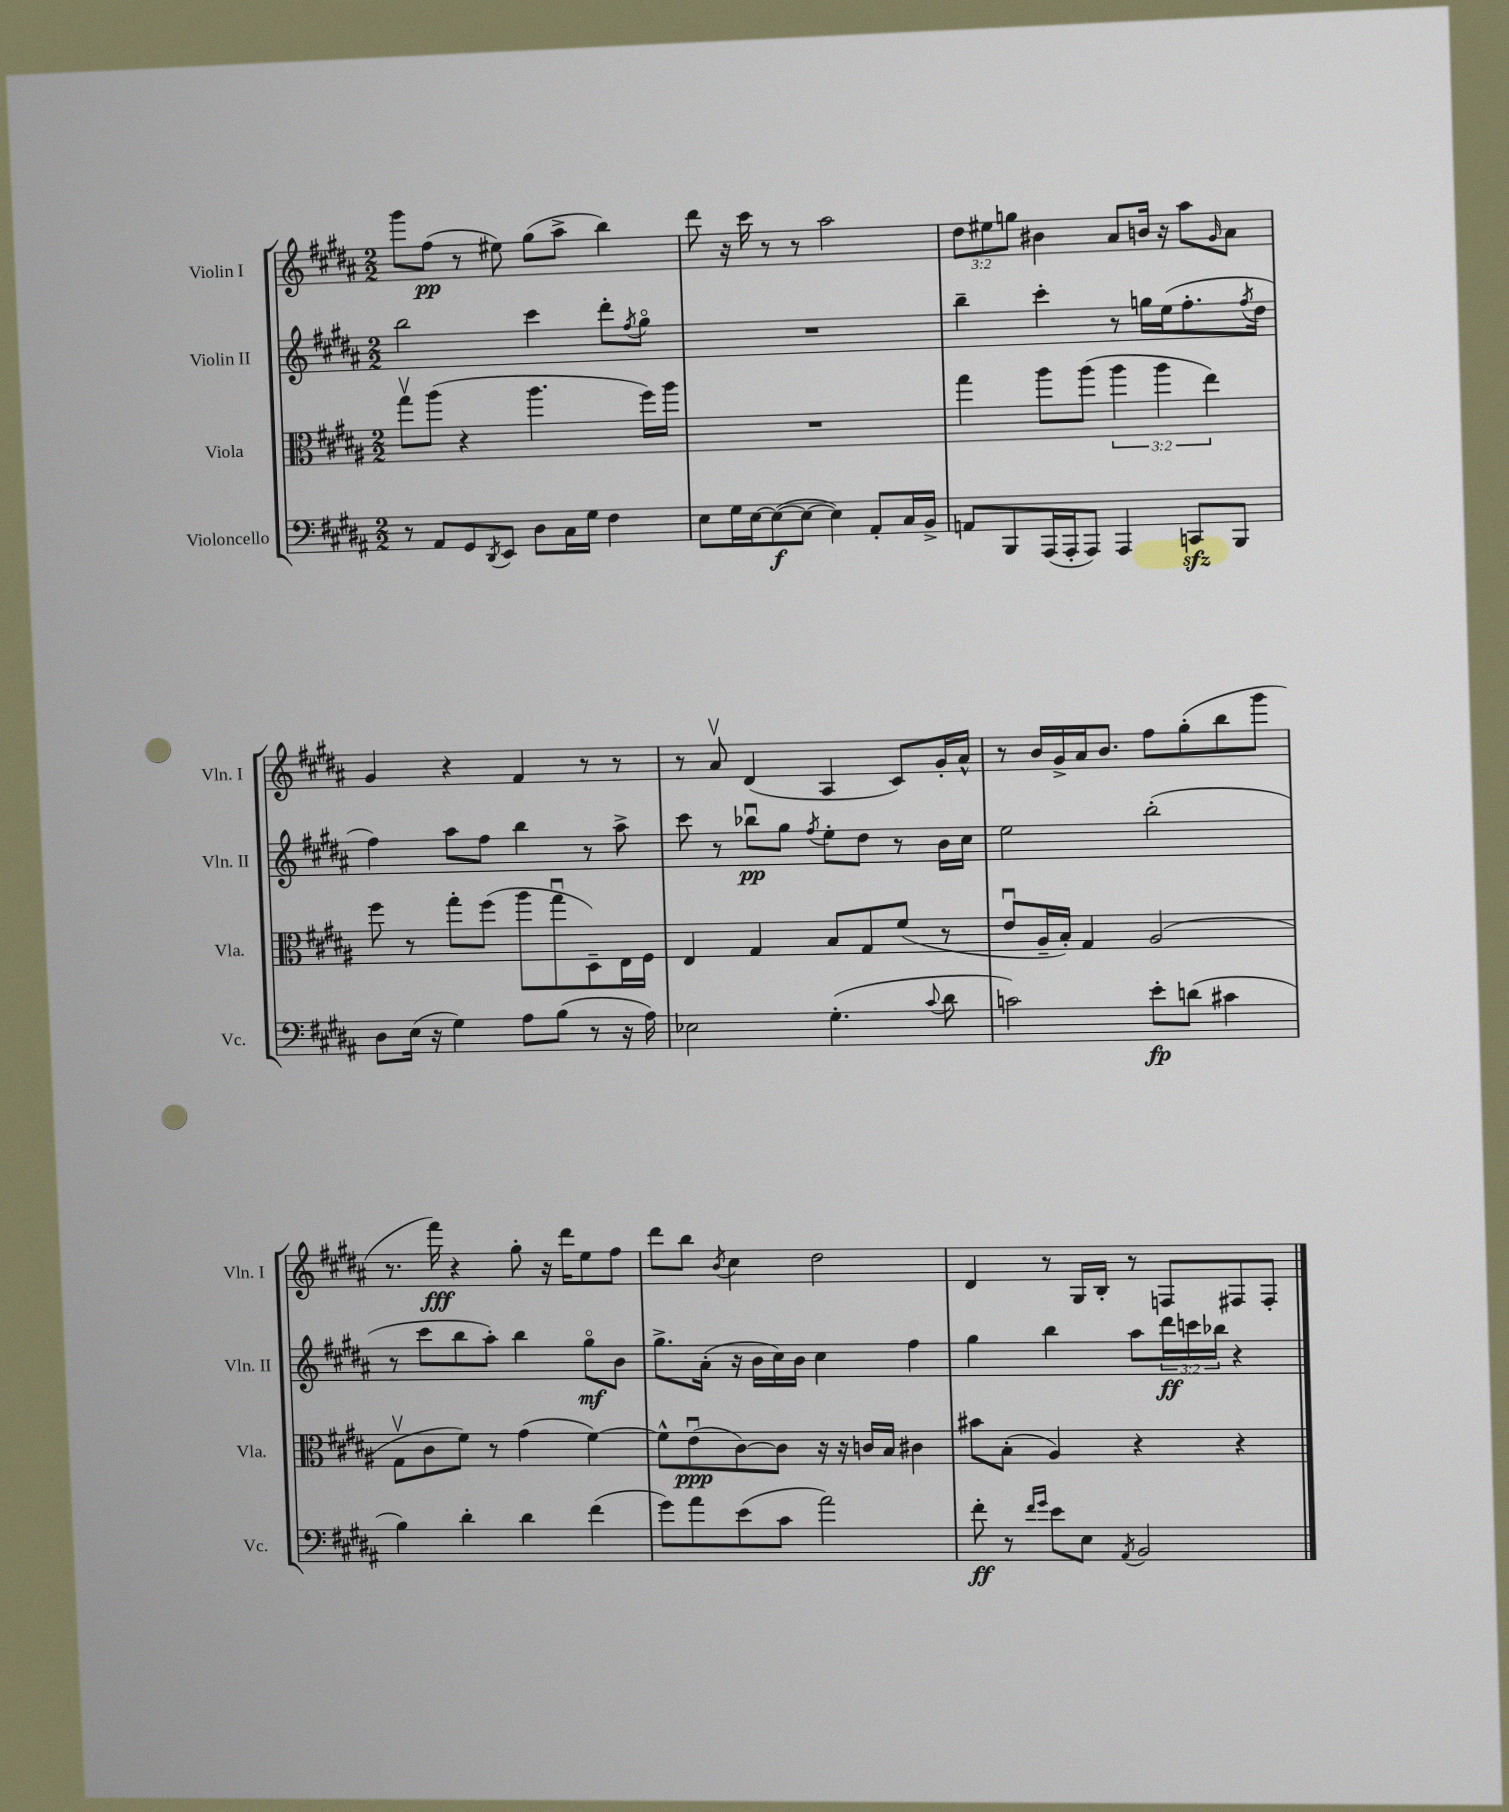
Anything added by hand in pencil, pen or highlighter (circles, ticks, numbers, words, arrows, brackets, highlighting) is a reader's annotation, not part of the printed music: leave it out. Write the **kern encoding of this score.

**kern	**kern	**kern	**kern
*staff4	*staff3	*staff2	*staff1
*clefF4	*clefC3	*clefG2	*clefG2
*k[f#c#g#d#a#]	*k[f#c#g#d#a#]	*k[f#c#g#d#a#]	*k[f#c#g#d#a#]
*M2/2	*M2/2	*M2/2	*M2/2
8r	8gg#v\L	2bb\	8ggg#\L
8AA#/L	(8aa#\J	.	(8ff#\J
8GG#/	4r	.	8r
8qDD#/	.	.	.
8EE/J	.	.	8ee#\)
8D#\L	4.aa#\	4ccc#\	(8gg#\L
16C#\L	.	.	8aa#^\J
16G#\JJ	.	.	.
4F#\	.	8ddd#'\L	4bb\)
.	.	8qff#/	.
.	16ff#\LL)	8gg#o\J	.
.	16aa#\JJ	.	.
=	=	=	=
8E\L	1r	1r	8ddd#\
16G#\L	.	.	16r
[16E\J	.	.	16ccc#\
(8E\_	.	.	8r
8E\_J	.	.	8r
4E\])	.	.	2aa#\
8AA#'/L	.	.	.
16C#/L	.	.	.
16BB^/JJ	.	.	.
=	=	=	=
8AA/L	4gg#\	4bb~\	12dd#\L
.	.	.	12ee#\
8BBB/	.	.	.
.	.	.	12gg\J
(16AAA#/L	8aa#\L	4ccc#'\	4b#\
16AAA#'/J	.	.	.
8AAA#/J)	(8aa#\J	.	.
4AAA#/	6aa#\	8r	8a#/L
.	.	16gg\LL	16b/Jk
.	6aa#\	.	.
.	.	(16ee\J	16r
8CC/L	.	8.ff#'\	8aa#\L
.	6ee\)	.	.
.	.	.	16qqg#/
8BBB/J	.	.	8a#\J
.	.	8qff#/	.
.	.	16dd#\Jk	.
=	=	=	=
8D#\L	8ff#\	4ff#\)	4g#/
(16E\Jk	8r	.	.
16r	.	.	.
4G#\)	8gg#'\L	8aa#\L	4r
.	(8ff#\J	8ff#\J	.
8A#\L	8aa#\L	4bb\	4f#/
(8B\J	8gg#u\	.	.
8r	8D#~\)	8r	8r
16r	16E\L	8aa#^\	8r
16A#\)	16F#\JJ	.	.
=	=	=	=
2E-\	4E/	8ccc#\	8r
.	.	8r	8a#v/
.	4G#/	8bb-u\L	(4d#/
.	.	8gg#\J	.
.	.	8qff#/	.
(4.G#'\	8B/L	8ee'\L	4A#/
.	8G#/	8dd#\J	.
.	(8f#/J	8r	8c#/L)
8qqc#/	.	.	.
8d#\	8r	16b\LL	16g#'/L
.	.	16cc#\JJ	16a#^^/JJ
=	=	=	=
2c\)	8eu/L	2ee\	8r
.	16A#~/L	.	16b/LL
.	16B'/JJ)	.	16g#^/
.	4G#/	.	16a#/J
.	.	.	8.b/J
8e'\L	(2A#/	(2bb'\	8ff#\L
(8d\J	.	.	(8gg#'\
4c#\	.	.	8bb\
.	.	.	8ggg#\J
=	=	=	=
4B\)	8G#v\L	8r	8.r
.	8c#\	8ccc#\L	.
.	.	.	16fff#\)
4d#'\	8f#\J)	8bb\	4r
.	8r	8aa#'\J)	.
4d#\	(4g#\	4bb\	8gg#'\
.	.	.	16r
.	.	.	16ddd#\LK
(4f#\	[4f#\)	8gg#o\L	8ee\
.	.	8b\J	8ff#\J
=	=	=	=
8g#\L)	8f#^^\]L	8.gg#^\L	8ddd#\L
8a#\	(8eu\	.	8bb\J
.	.	(16a#'\Jk	.
.	.	.	8qb/
(8e\	[8c#\)	16r	4cc#\
.	.	16b\LL	.
8c#\J	8c#\]J	16cc#\)	.
.	.	16b\JJ	.
2a#\)	16r	4cc#\	2dd#\
.	16r	.	.
.	16c/LL	.	.
.	16B/JJ	.	.
.	4c#\	4ff#\	.
=	=	=	=
8f#'\	8b#\L	4gg#\	4d#/
8r	(8B'\J	.	.
16qqf#/LL	.	.	.
16qqg#/JJ	.	.	.
8e\L	4A#/)	4bb\	8r
8E\J	.	.	16G#/LL
.	.	.	16B'/JJ
8qAA#/	.	.	.
2BB/	4r	8aa#\L	8r
.	.	24ddd#\L	8F/L
.	.	24ccc\	.
.	.	24bb-\JJ	.
.	4r	4r	8F#/
.	.	.	8F#'/J
==	==	==	==
*-	*-	*-	*-
